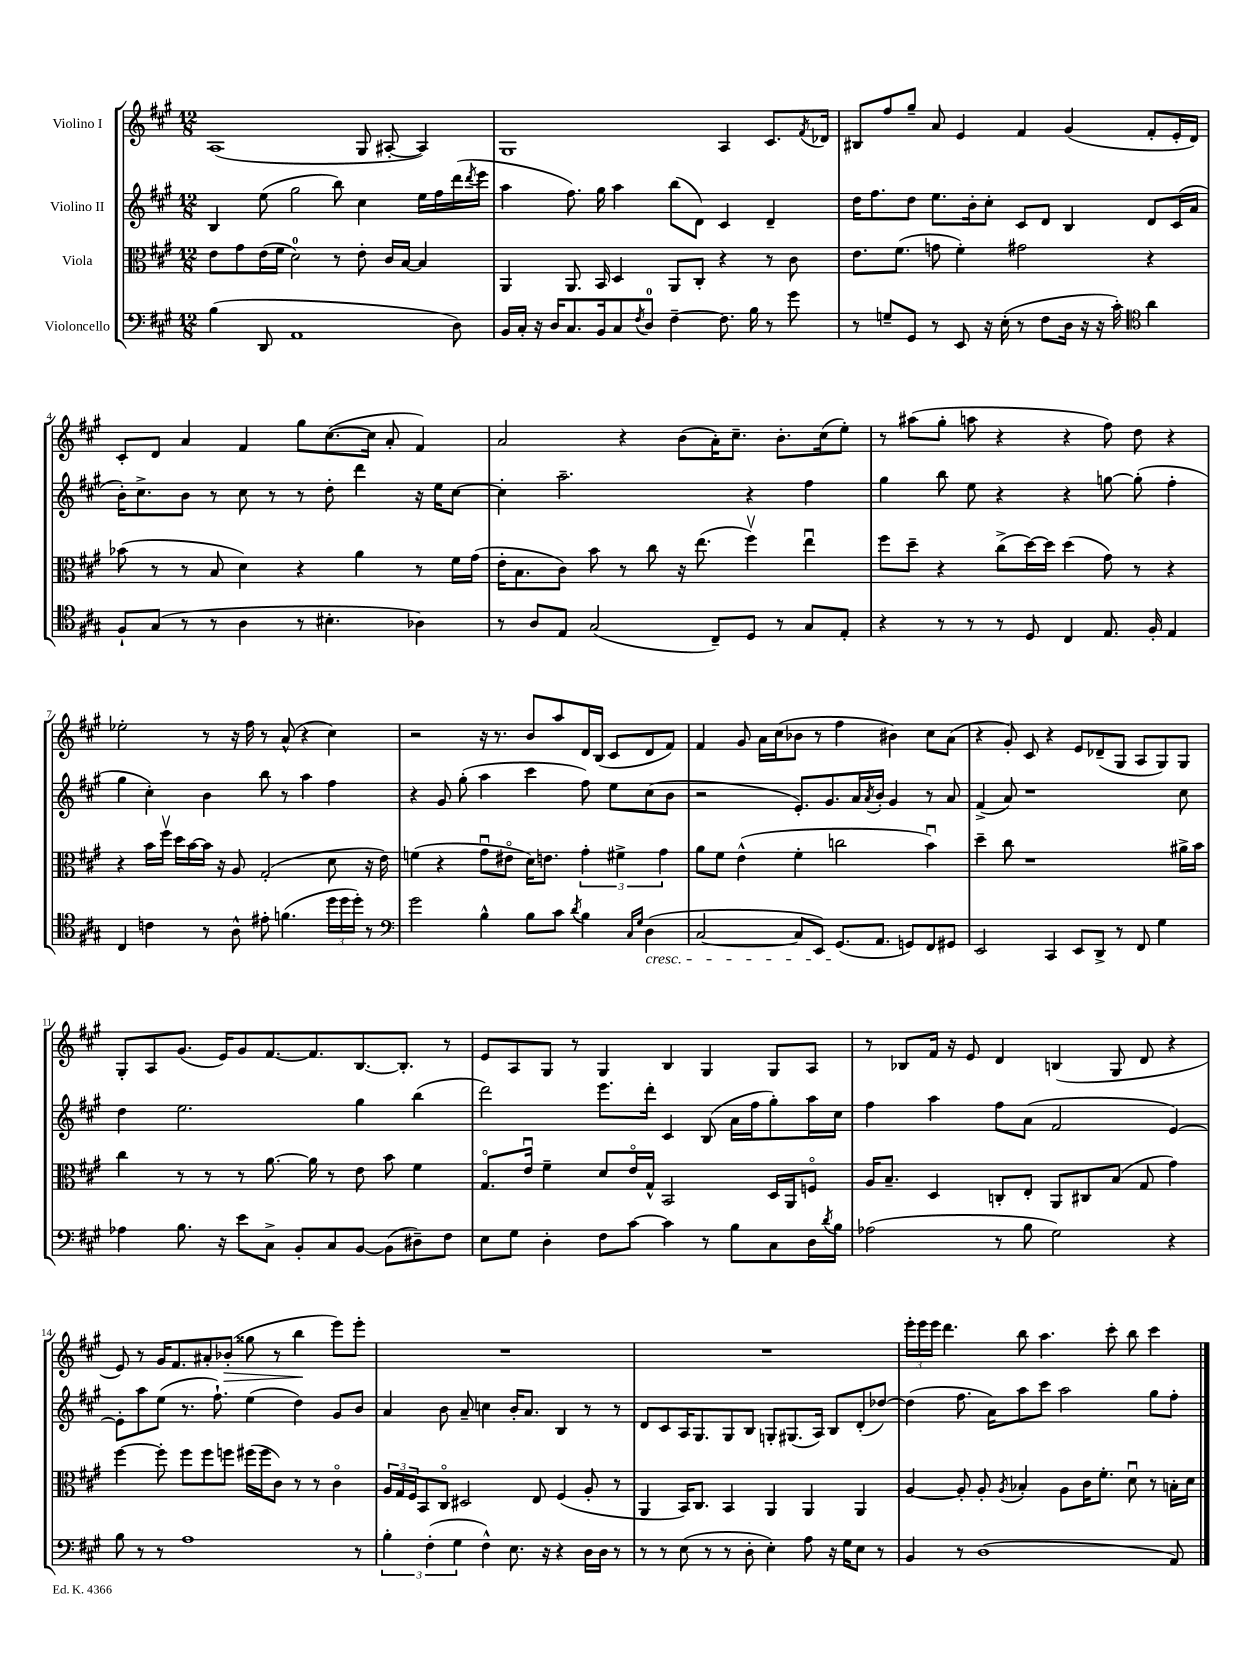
<<
\new StaffGroup <<
\new Staff = "s0" \with { instrumentName = "Violino I" } {
    \clef treble \key a \major \numericTimeSignature \time 12/8
    a1( gis8 ais8~-. ais4) |
    gis1 a4 cis'8. \acciaccatura { fis'8 } des'16 |
    bis8 fis''8 gis''8-- a'8 e'4 fis'4 gis'4( fis'8-. e'16-. d'16) |
    cis'8-. d'8 a'4 fis'4 gis''8 cis''8.~( cis''16 a'8-. fis'4) |
    a'2 r4 b'8( a'16-.) cis''8.-- b'8.-. cis''16( e''8-.) |
    r8 ais''8( gis''8-. a''8 r4 r4 fis''8) d''8 r4 |
    ees''2-. r8 r16 fis''16 r8 a'8-^( r4 cis''4) |
    r2 r16 r8. b'8 a''8 d'16 b16( cis'8 d'8 fis'8) |
    fis'4 gis'8 a'16 cis''16( bes'8 r8 fis''4 bis'4) cis''8 a'8( |
    r4 gis'8-.) cis'8 r4 e'8 des'8--( gis8 a8 gis8) gis8 |
    gis8-. a8 gis'8.( e'16) gis'8 fis'8.~ fis'8. b8.~ b8.-. r8 |
    e'8 a8 gis8 r8 gis4 b4 gis4 gis8 a8 |
    r8 bes8 fis'16 r16 e'8 d'4 b4( gis8 d'8 r4 |
    e'8) r8 gis'16 fis'8. ais'8-. bes'8-.\>( gisis''8 r8 b''4\! e'''8) e'''8-. |
    R1. |
    R1. |
    \tuplet 3/2 { e'''16-. e'''16 e'''16 } d'''4. b''8 a''4. cis'''8-. b''8 cis'''4 \bar "|." |
}
\new Staff = "s1" \with { instrumentName = "Violino II" } {
    \clef treble \key a \major \numericTimeSignature \time 12/8
    b4 e''8( gis''2 b''8) cis''4 e''16 fis''16 d'''16( \acciaccatura { d'''8 } e'''16 |
    a''4 fis''8.) gis''16 a''4 b''8( d'8) cis'4 d'4-- |
    d''16 fis''8. d''8 e''8. b'16-. cis''8-. cis'8 d'8 b4 d'8 cis'16( a'16 |
    b'16-.) cis''8.-> b'8 r8 cis''8 r8 r8 d''8-. d'''4 r16 e''16 cis''8~ |
    cis''4-. a''2.-- r4 fis''4 |
    gis''4 b''8 e''8 r4 r4 g''8~ g''8-.( fis''4-. |
    gis''4 cis''4-.) b'4 b''8 r8 a''4 fis''4 |
    r4 gis'8 gis''8-.( a''4 cis'''4 fis''8) e''8 cis''8( b'8 |
    r2 e'8.-.) gis'8. a'16 \acciaccatura { a'8 } b'16-. gis'4 r8 a'8 |
    fis'4->( a'8) r1 cis''8 |
    d''4 e''2. gis''4 b''4( |
    d'''2) e'''8. d'''16-. cis'4 b8( a'16 fis''16 gis''8-.) a''16 cis''16 |
    fis''4 a''4 fis''8 a'8( fis'2 e'4~) |
    e'8-. a''8 e''8( r8. fis''8.-!) e''4( d''4) gis'8 b'8 |
    a'4 b'8 a'8-- c''4 b'16-. a'8. b4 r8 r8 |
    d'8 cis'8 a16 gis8. gis8 b8 g8-. gis8.( a16) b8 d'8-.( des''8~) |
    des''4( fis''8. a'16) a''8 cis'''8 a''2 gis''8 fis''8-. \bar "|." |
}
\new Staff = "s2" \with { instrumentName = "Viola" } {
    \clef alto \key a \major \numericTimeSignature \time 12/8
    e'8 gis'8 e'16( fis'16 d'2-0) r8 e'8-. cis'16 b16~ b4 |
    a,4 a,8. b,16 d4 a,8 cis8-. r4 r8 cis'8 |
    e'8. fis'8.( g'8 fis'4-.) gis'2 r4 |
    bes'8( r8 r8 b8 d'4) r4 a'4 r8 fis'16 gis'16( |
    e'16-. b8. cis'8) b'8 r8 cis''8 r16 e''8.( fis''4\upbow) e''4\downbow |
    fis''8 d''8-- r4 cis''8->( d''16~) d''16 d''4( gis'8) r8 r4 |
    r4 b'16 fis''16\upbow d''16 b'16~ b'16 r16 a8 gis2-.( d'8 r16 e'16) |
    f'4( r4 gis'8\downbow eis'8\flageolet d'16) e'8. \tuplet 3/2 { gis'4-. fis'4-> gis'4 } |
    a'8 fis'8 e'4-^( fis'4-. c''2 b'4\downbow) |
    d''4-- cis''8 r1 ais'16-> b'16 |
    cis''4 r8 r8 r8 a'8.~ a'16 r8 e'8 b'8 fis'4 |
    gis8.\flageolet e'16\downbow fis'4-- d'8 e'16\flageolet gis16-^ b,2 d16 a,16 f8\flageolet |
    a16 b8.-- d4 c8-. e8-. a,8 cis8 b8( gis8 gis'4) |
    fis''4~ fis''8-. fis''8 fis''8 f''8 fis''16( fis''16 cis'8) r8 r8 cis'4\flageolet |
    \tuplet 3/2 { a16 gis16 fis16 } b,8 cis8\flageolet dis2 e8 fis4( a8-. r8 |
    a,4 b,16) cis8. b,4 a,4 a,4 a,4 |
    a4~ a8-. a8-. \acciaccatura { a8 } bes4-. a8 cis'16 fis'8.-. d'8\downbow r8 b16-. d'16 \bar "|." |
}
\new Staff = "s3" \with { instrumentName = "Violoncello" } {
    \clef bass \key a \major \numericTimeSignature \time 12/8
    b4( d,8 a,1 d8) |
    b,16 cis16-. r16 d16 cis8. b,16 cis8 \acciaccatura { fis8 } d8-0 fis4~-- fis8. b16 r8 gis'8 |
    r8 g8-- gis,8 r8 e,8 r16 e16-.( r8 fis8 d16 r16 r16 cis'16-.) \clef tenor a'4 |
    fis8-! gis8( r8 r8 a4 r8 bis4.-. aes4) |
    r8 a8 e8 gis2( cis8--) d8 r8 gis8 e8-. |
    r4 r8 r8 r8 d8 cis4 e8. fis16-. e4 |
    cis4 c'4 r8 a8-^ eis'8-. f'4.( \tuplet 3/2 { d''16 d''16 d''16-.) } r8 |
    \clef bass gis'2 b4-^ b8 cis'8 \acciaccatura { d'8 } b4 \grace { cis16 gis16 } d4\cresc( |
    cis2~ cis8 e,8) gis,8.\!( a,8. g,8) fis,8 gis,8 |
    e,2 cis,4 e,8 d,8-> r8 fis,8 gis4 |
    aes4 b8. r16 e'8 cis8-> b,8-. cis8 b,8~ b,8( dis8--) fis8 |
    e8 gis8 d4-. fis8 cis'8~ cis'4 r8 b8 cis8 d16 \acciaccatura { d'8 } b16 |
    aes2( r8 b8 gis2) r4 |
    b8 r8 r8 a1 r8 |
    \tuplet 3/2 { b4-. fis4-.( gis4 } fis4-^) e8. r16 r4 d16 d16 r8 |
    r8 r8 e8( r8 r8 d8-. e4-.) a8 r16 gis16 e8 r8 |
    b,4 r8 d1( a,8) \bar "|." |
}
>>
>>
